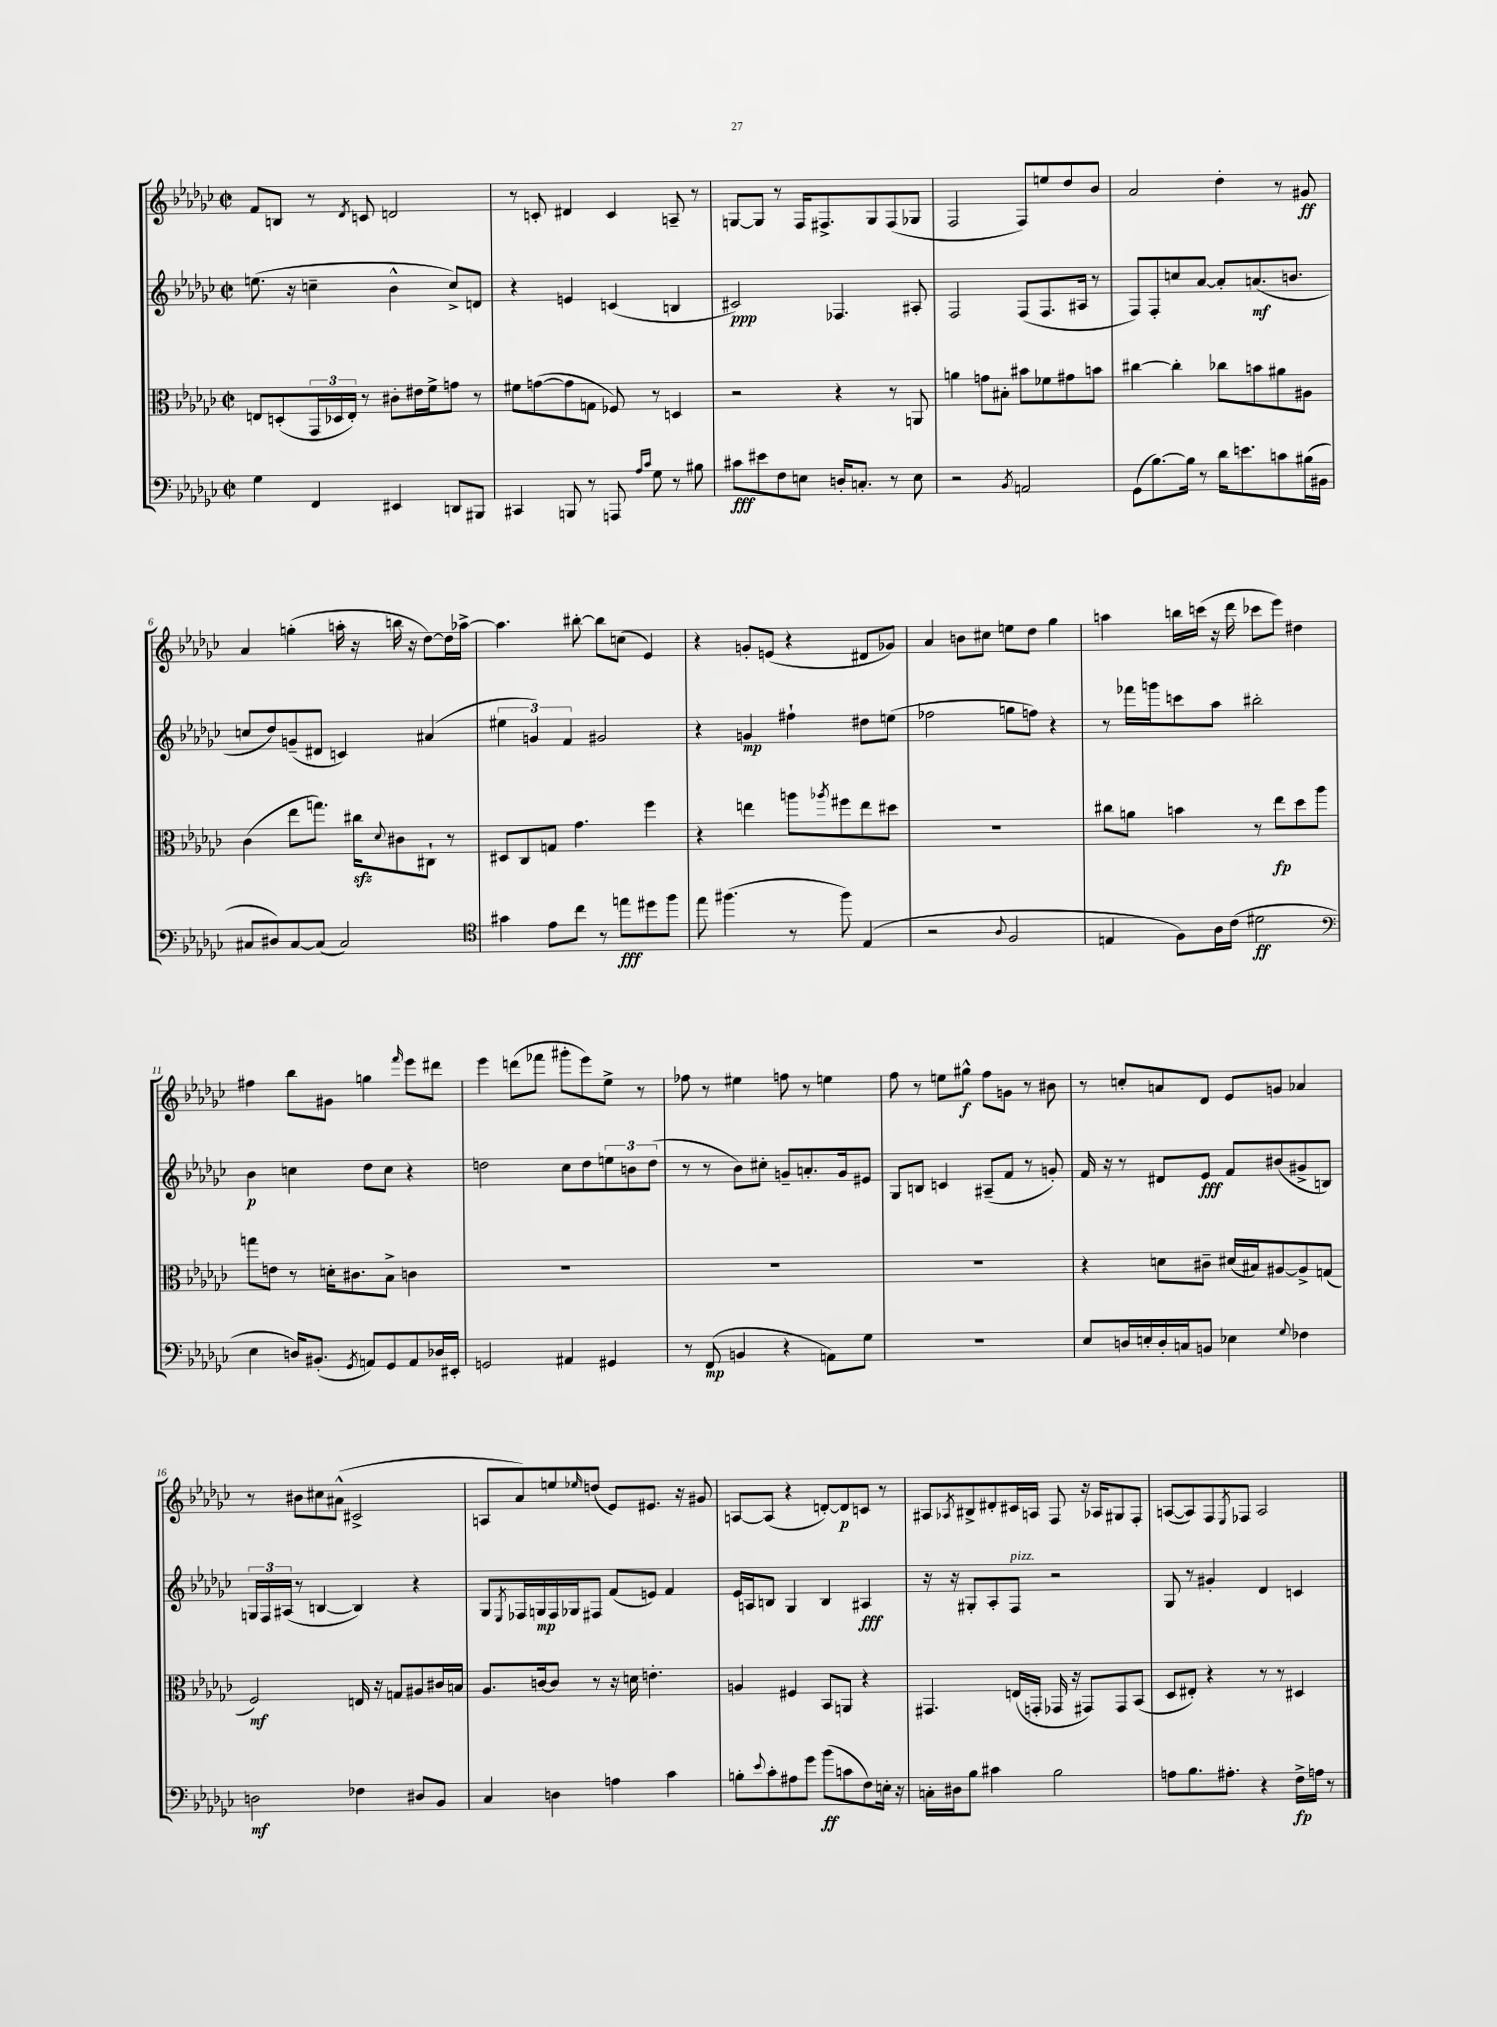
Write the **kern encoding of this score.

**kern	**dynam	**kern	**dynam	**kern	**dynam	**kern	**dynam
*part4	*part4	*part3	*part3	*part2	*part2	*part1	*part1
*staff4	*staff4	*staff3	*staff3	*staff2	*staff2	*staff1	*staff1
*clefF4	*	*clefC3	*	*clefG2	*	*clefG2	*
*k[b-e-a-d-g-c-]	*	*k[b-e-a-d-g-c-]	*	*k[b-e-a-d-g-c-]	*	*k[b-e-a-d-g-c-]	*
*M2/2	*	*M2/2	*	*M2/2	*	*M2/2	*
*met(c|)	*	*met(c|)	*	*met(c|)	*	*met(c|)	*
=1	=1	=1	=1	=1	=1	=1	=1
4G-\	.	8En/L	.	(8.een\	.	8f/L	.
.	.	(8Dn'/	.	.	.	8Bn/J	.
.	.	.	.	16r	.	.	.
4FF/	.	24GG-/L	.	4ccn~\	.	8r	.
.	.	24D-X/	.	.	.	.	.
.	.	24E'/JJ)	.	.	.	.	.
.	.	.	.	.	.	8qd-/	.
.	.	8r	.	.	.	8cn/	.
4EE#X/	.	8c#X'\L	.	4b-^^\	.	2dn/	.
.	.	16e#X\L	.	.	.	.	.
.	.	16f^\J	.	.	.	.	.
8DDn/L	.	8gn\J	.	8cc^/L)	.	.	.
8BBB#X/J	.	8r	.	8dn/J	.	.	.
=2	=2	=2	=2	=2	=2	=2	=2
4CC#X/	.	8f#X\L	.	4r	.	8r	.
.	.	([8gn\	.	.	.	8cn'/	.
8BBBn/	.	8g\]	.	4en/	.	4d#X/	.
8r	.	8Gn\J	.	.	.	.	.
8AAAn/	.	8F-X/)	.	(4cn/	.	4c/	.
16qqA-/LL	.	.	.	.	.	.	.
16qqc-/JJ	.	.	.	.	.	.	.
8G-\	.	8r	.	.	.	.	.
8r	.	4Dn/	.	4Bn/	.	8An~/	.
8B#X\	.	.	.	.	.	8r	.
=3	=3	=3	=3	=3	=3	=3	=3
8c#X\L	fff	2r	.	2c#X/)	ppp	[8Gn/L	.
8e#X\	.	.	.	.	.	8G/J]	.
8F\	.	.	.	.	.	8r	.
8En\J	.	.	.	.	.	16F/KL	.
.	.	.	.	.	.	8.F#X^/	.
16Dn'/KL	.	4r	.	4.F-X/	.	.	.
8.Cn'/J	.	.	.	.	.	.	.
.	.	.	.	.	.	8G/	.
8r	.	8r	.	.	.	(8F#/	.
8E\	.	8AAn/	.	8A#X'/	.	8G-X/J	.
=4	=4	=4	=4	=4	=4	=4	=4
2r	.	4an\	.	2F/	.	2F/	.
.	.	8gn\L	.	.	.	.	.
.	.	8B#X'\J	.	.	.	.	.
8qBB-/	.	.	.	.	.	.	.
2AAn/	.	8b#X\L	.	(8F/L	.	8F/L)	.
.	.	8f-X\	.	8.F/	.	8een/	.
.	.	8g#X\	.	.	.	8dd-/	.
.	.	.	.	16A#X/Jk	.	.	.
.	.	8bn\J	.	8r	.	8b-/J	.
=5	=5	=5	=5	=5	=5	=5	=5
(8GG-\L	.	[4cc#X\	.	8F/L)	.	2a-/	.
[8.B-\)	.	.	.	8F'/	.	.	.
.	.	4cc#'\]	.	8ccn/	.	.	.
16B-\Jk]	.	.	.	.	.	.	.
8r	.	.	.	[8a-/J	.	.	.
16d-\KL	.	8cc-X\L	.	8a-'/L]	.	4dd-'\	.
8.en\	.	.	.	.	.	.	.
.	.	8bn\	.	(8.an/	mf	.	.
8cn\	.	8a#X\	.	.	.	8r	.
.	.	.	.	8.bn/J	.	.	.
(16B#X\L	.	8A#X\J	.	.	.	8g#X/	ff
16BB#X\JJ	.	.	.	.	.	.	.
!!LO:LB:g=z
=6	=6	=6	=6	=6	=6	=6	=6
8C#X/L	.	(4c-\	.	8ccn/L	.	4a-/	.
8D#X/)	.	.	.	8dd-/)	.	.	.
[8C#/	.	8ee-\L	.	(8gn~/	.	(4ggn'\	.
(8C#/J]	.	8.ggn\J)	.	8d#X/J	.	.	.
2C#/)	.	.	.	4cn/)	.	16aan'\	.
.	.	16cc#Xzz\KL	.	.	.	16r	.
.	.	8qqd-/	.	.	.	.	.
.	.	8c#X\	.	.	.	16bbn\	.
.	.	.	.	.	.	16r	.
.	.	8C#X`\J	.	(4a#X/	.	[8dd-\L)	.
.	.	8r	.	.	.	16dd-\L]	.
.	.	.	.	.	.	[16aa-X^\JJ	.
=7	=7	=7	=7	=7	=7	=7	=7
*clefC4	*	*	*	*	*	*	*
4g#X\	.	8D#X/L	.	6ee#X\	.	4.aa-\]	.
.	.	8C-/	.	.	.	.	.
.	.	.	.	6gn/)	.	.	.
8e-\L	.	8Gn/J	.	.	.	.	.
.	.	.	.	6f/	.	.	.
8cc-\J	.	4.g-\	.	.	.	[8bb#X'\	.
8r	.	.	.	2g#X/	.	8bb#\L]	.
8een\L	fff	.	.	.	.	(8ccn\J	.
8dd#X\	.	4ff\	.	.	.	4e-/)	.
8ff\J	.	.	.	.	.	.	.
=8	=8	=8	=8	=8	=8	=8	=8
8ee-\	.	4r	.	4r	.	4r	.
(4.ff#X\	.	.	.	.	.	.	.
.	.	4een\	.	4gn/	mp	8gn'/L	.
.	.	.	.	.	.	(8en/J	.
8r	.	8aan\L	.	4ff#X`\	.	4r	.
.	.	8qaa-X/	.	.	.	.	.
8ff#\)	.	8ff#X\	.	.	.	.	.
(4E-/	.	8ee\	.	8dd#X\L	.	8d#X/L	.
.	.	8dd#X\J	.	(8een\J	.	8g-X/J)	.
=9	=9	=9	=9	=9	=9	=9	=9
2r	.	1r	.	2ff-X\	.	4a-/	.
.	.	.	.	.	.	8bn\L	.
.	.	.	.	.	.	8cc#X\J	.
8qqA-/	.	.	.	.	.	.	.
2F/	.	.	.	8ggn\L	.	8een\L	.
.	.	.	.	8ffn\J)	.	8dd-\J	.
.	.	.	.	4r	.	4gg-\	.
=10	=10	=10	=10	=10	=10	=10	=10
4En/	.	8cc#X\L	.	8r	.	4aan\	.
.	.	8an\J	.	16fff-X\LL	.	.	.
.	.	.	.	16gggn\J	.	.	.
8F\L)	.	4bn\	.	8cccn\	.	16bbn\LL	.
.	.	.	.	.	.	(16cccn\JJ	.
16A-\L	.	.	.	8aa-\J	.	16r	.
(16c-\JJ	.	.	.	.	.	16ddd-\	.
2d#X\	ff	8r	.	2bb#X'\	.	8ccc-X\L	.
.	.	8ee-\L	fp	.	.	8eee-\J)	.
.	.	8dd-\	.	.	.	4dd#X\	.
.	.	8aa-\J	.	.	.	.	.
!!LO:LB:g=z
=11	=11	=11	=11	=11	=11	=11	=11
*clefF4	*	*	*	*	*	*	*
4E-\	.	8ggn\L	.	4b-\	p	4ff#X\	.
.	.	8en\J	.	.	.	.	.
16Dn/KL)	.	8r	.	4ccn\	.	8bb-\L	.
(8.BB#X'/J	.	.	.	.	.	.	.
.	.	16dn'\KL	.	.	.	8g#X\J	.
.	.	8.c#X\	.	.	.	.	.
8qGG-/	.	.	.	.	.	.	.
8AAn/L)	.	.	.	8dd-\L	.	4ggn\	.
8GG-/	.	8B-^\J	.	8cc\J	.	.	.
.	.	.	.	.	.	16qqfff/	.
8AA/	.	4cn\	.	4r	.	8eee-\L	.
16D-X/L	.	.	.	.	.	8ddd#X\J	.
16EE#X'/JJ	.	.	.	.	.	.	.
=12	=12	=12	=12	=12	=12	=12	=12
2GGn/	.	1r	.	2ddn\	.	4eee-\	.
.	.	.	.	.	.	(8dddn\L	.
.	.	.	.	.	.	8fff-X\J	.
4AA#X/	.	.	.	8cc-\L	.	8ggg#X'\L	.
.	.	.	.	8dd\	.	8eee-\)	.
4GG#X/	.	.	.	12een\	.	8ee-^\J	.
.	.	.	.	12bn\	.	.	.
.	.	.	.	.	.	8r	.
.	.	.	.	(12dd\J	.	.	.
=13	=13	=13	=13	=13	=13	=13	=13
8r	.	1r	.	8r	.	8ff-X\	.
(8FF/	mp	.	.	8r	.	8r	.
4BBn/	.	.	.	8b-\L)	.	4ee#X\	.
.	.	.	.	8cc#X'\J	.	.	.
4r	.	.	.	8gn~/L	.	8ffn\	.
.	.	.	.	8.an'/	.	8r	.
8AAn\L)	.	.	.	.	.	4een\	.
.	.	.	.	16g/k	.	.	.
8G-\J	.	.	.	8e#X/J	.	.	.
=14	=14	=14	=14	=14	=14	=14	=14
1r	.	1r	.	8G-/L	.	8ff\	.
.	.	.	.	8Bn/J	.	8r	.
.	.	.	.	4cn/	.	8een\L	.
.	.	.	.	.	.	8gg#X^^\J	f
.	.	.	.	(8A#X~/L	.	8ff\L	.
.	.	.	.	8f/J	.	8gn\J	.
.	.	.	.	8r	.	8r	.
.	.	.	.	8gn'/)	.	8b#X\	.
=15	=15	=15	=15	=15	=15	=15	=15
8E-/L	.	4r	.	16f/	.	8r	.
.	.	.	.	16r	.	.	.
16Dn/L	.	.	.	8r	.	8ccn'/L	.
16En'/	.	.	.	.	.	.	.
16D'/	.	8dn\L	.	8d#X/L	.	8an/	.
16Cn/J	.	.	.	.	.	.	.
8BBn/J	.	8c#X~\J	.	8e-/J	fff	8d-/J	.
4E-X\	.	(16d#X/LL	.	8f/L	.	8e-/L	.
.	.	16B#X/J)	.	.	.	.	.
.	.	[8A#X/	.	(8b#X/	.	8gn/J	.
8qqG-/	.	.	.	.	.	.	.
4F-X\	.	8A#^/]	.	8g#X^/	.	4a-X/	.
.	.	(8Gn/J	.	8Bn/J)	.	.	.
!!LO:LB:g=z
=16	=16	=16	=16	=16	=16	=16	=16
2Dn\	mf	2F/)	mf	24Gn/LL	.	8r	.
.	.	.	.	24F/	.	.	.
.	.	.	.	(24A#X/JJ	.	.	.
.	.	.	.	8r	.	8b#X\L	.
.	.	.	.	[4Bn/	.	8cc#X\	.
.	.	.	.	.	.	(8a#X^^\J	.
4F-X\	.	16En/	.	4B/])	.	2c#X^/	.
.	.	16r	.	.	.	.	.
.	.	8Gn/L	.	.	.	.	.
8D#X/L	.	8A#X/	.	4r	.	.	.
8BB-/J	.	16c#X/L	.	.	.	.	.
.	.	16Bn/JJ	.	.	.	.	.
=17	=17	=17	=17	=17	=17	=17	=17
4C-/	.	8.A-/L	.	8G-/L	.	8An/L	.
.	.	.	.	8qE-/	.	.	.
.	.	.	.	16F-X/L	.	8a-/)	.
.	.	[16cn/k	.	16Gn/	mp	.	.
4Dn\	.	8c/J]	.	16F-/	.	8een/	.
.	.	.	.	16G-X/J	.	.	.
.	.	.	.	.	.	16qqee-X/	.
.	.	8r	.	8F#X/J	.	(8ddn/J	.
4An\	.	16r	.	(8f/L	.	8e-/L)	.
.	.	16dn\	.	.	.	.	.
.	.	4.en'\	.	8en/J)	.	8.e#X/J	.
4c-\	.	.	.	4f/	.	.	.
.	.	.	.	.	.	16r	.
.	.	.	.	.	.	8g#X/	.
=18	=18	=18	=18	=18	=18	=18	=18
8Bn'\L	.	4An/	.	16e-/LL	.	[8An/L	.
.	.	.	.	16An/J	.	.	.
8qqe-/	.	.	.	.	.	.	.
8c-'\	.	.	.	8Bn/J	.	(8A/J]	.
8A#X\	.	4F#X/	.	4G-/	.	4r	.
8g-\J	.	.	.	.	.	.	.
(8b-\L	ff	8BB-/L	.	4B/	.	[8dn'/L)	.
8cn\	.	8AAn/J	.	.	.	8d/]	p
8F\)	.	4r	.	4A#X/	fff	8cn/J	.
16En'\Jk	.	.	.	.	.	8r	.
16r	.	.	.	.	.	.	.
=19	=19	=19	=19	=19	=19	=19	=19
16Cn'\LL	.	4.GG#X/	.	16r	.	8A#X/L	.
16D#X\J	.	.	.	16r	.	.	.
.	.	.	.	.	.	8qA-X/	.
8B-\J	.	.	.	8G#X'/L	.	8B#X^/	.
4c#X\	.	.	.	8A-'/	.	8d#X'/	.
!	!	!	!	!LO:TX:a:i:t=pizz.	!	!	!
.	.	(16En/LL	.	8F/J	.	16c#X/L	.
.	.	16GGn'/JJ	.	.	.	16An/JJ	.
2B-\	.	16GG-X/	.	2r	.	8F/	.
.	.	16r	.	.	.	.	.
.	.	8GG#X/L)	.	.	.	16r	.
.	.	.	.	.	.	16A-X/KL	.
.	.	8GG#/	.	.	.	8G#X/	.
.	.	(8BB-/J	.	.	.	8F'/J	.
=20	=20	=20	=20	=20	=20	=20	=20
8An\L	.	8D-/L	.	8G-/	.	([8An/L	.
8.B-\	.	8E#X'/J)	.	8r	.	8A/])	.
.	.	4r	.	4g#X'/	.	8F/	.
8.A#X'\J	.	.	.	.	.	.	.
.	.	.	.	.	.	8qE-/	.
.	.	.	.	.	.	8F-X/J	.
4r	.	8r	.	4d-/	.	2A/	.
.	.	8r	.	.	.	.	.
16F^\LL	fp	4D#X/	.	4cn/	.	.	.
16An\JJ	.	.	.	.	.	.	.
8r	.	.	.	.	.	.	.
==	==	==	==	==	==	==	==
*-	*-	*-	*-	*-	*-	*-	*-
